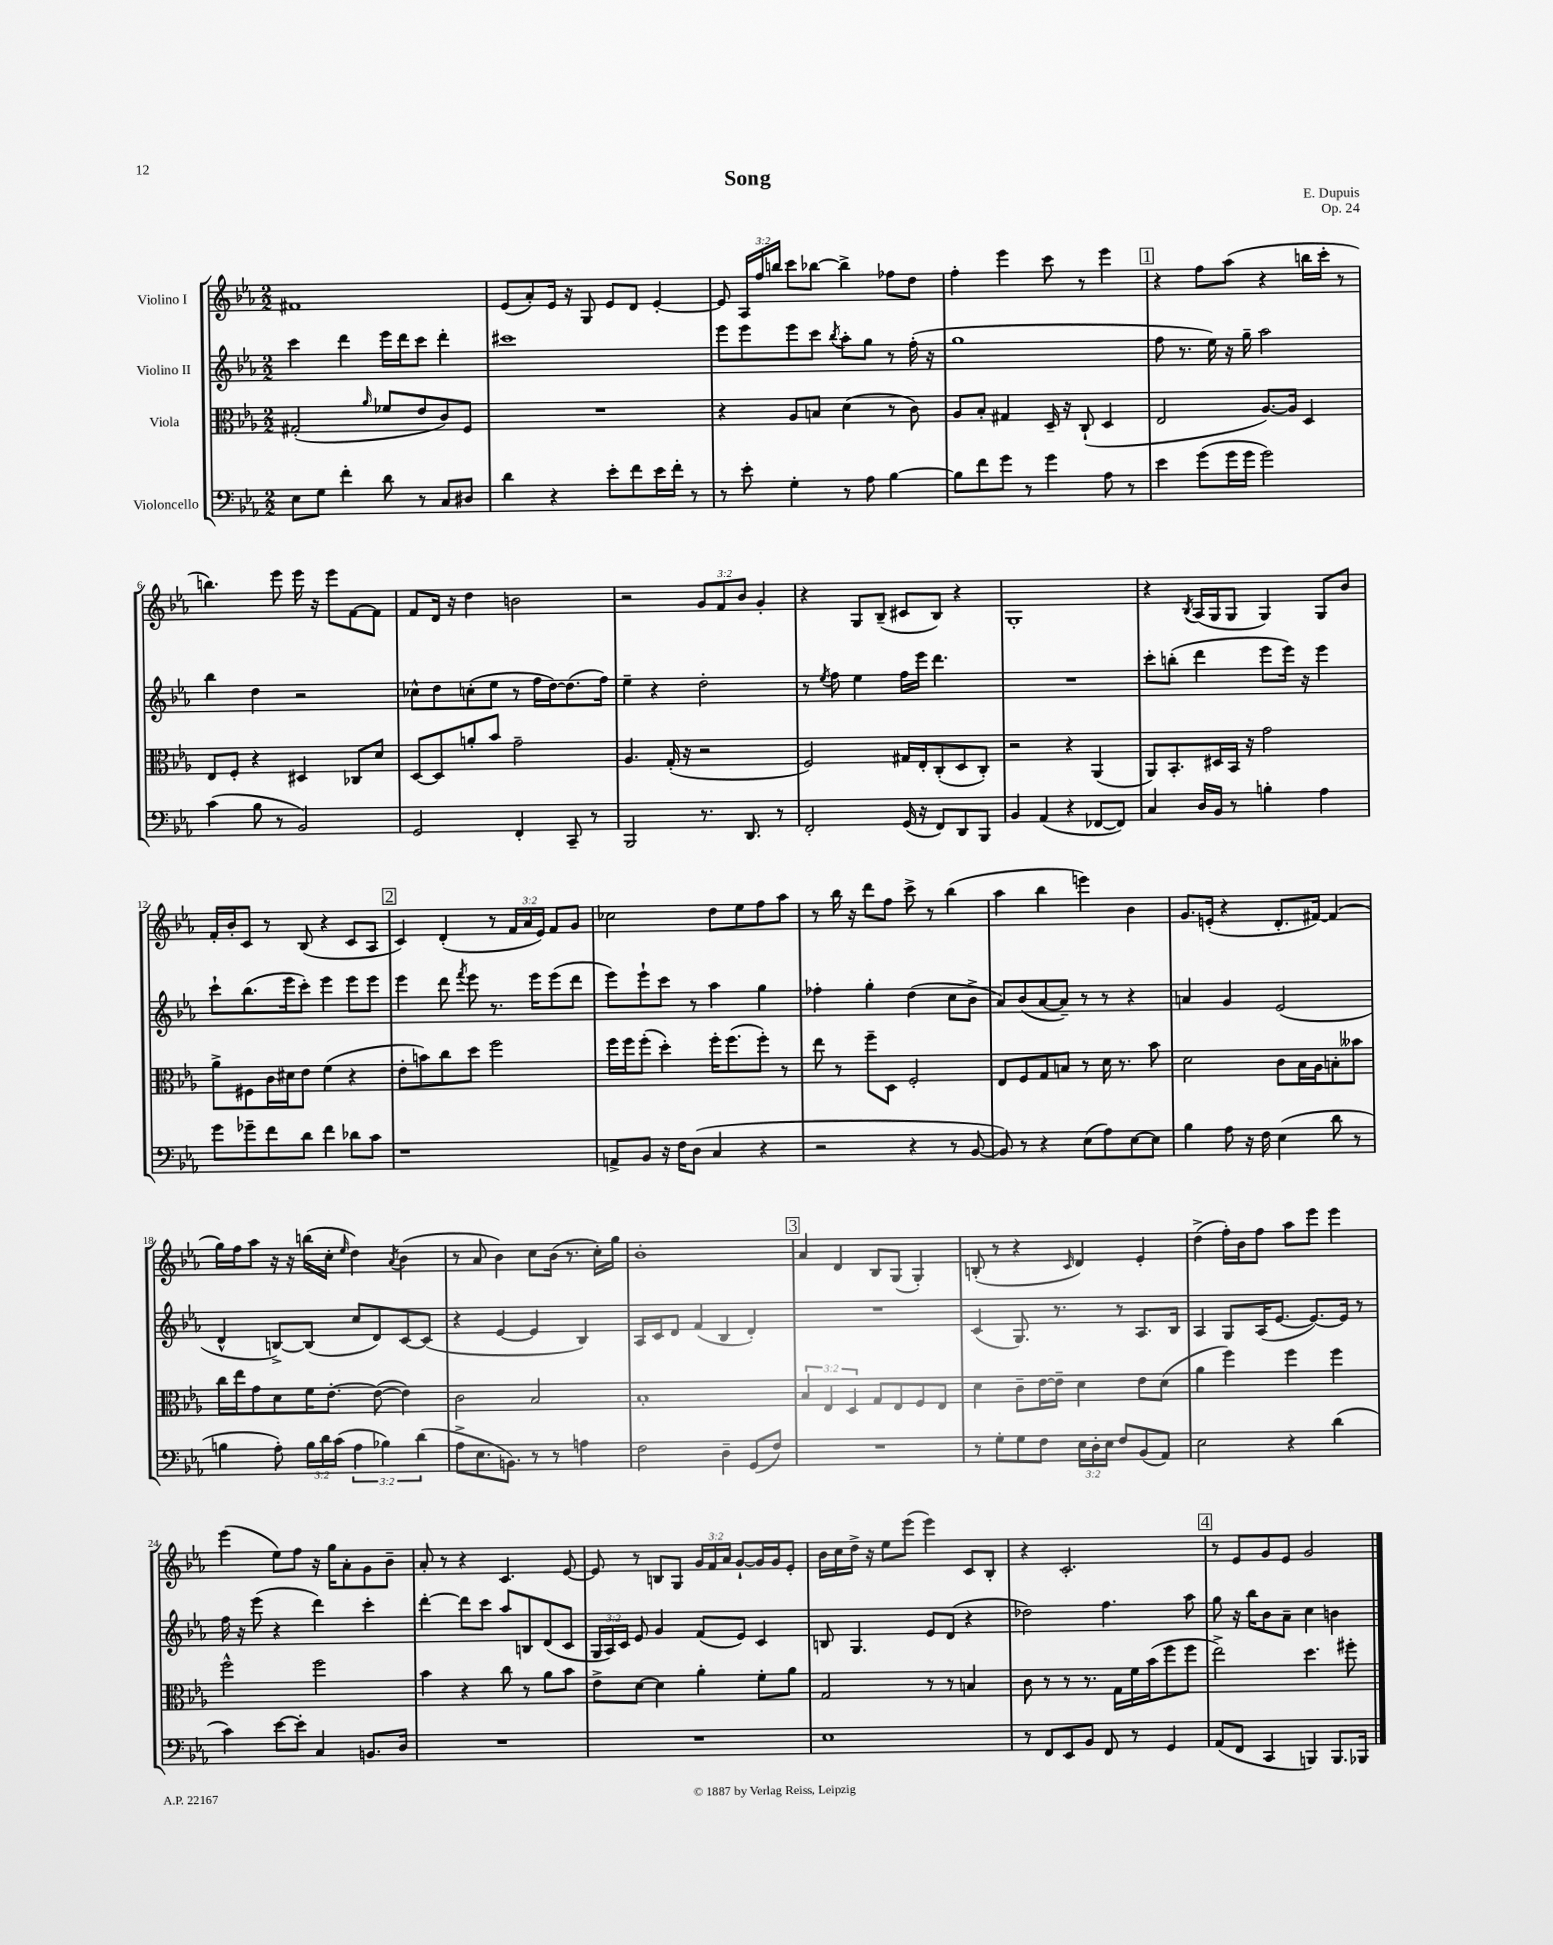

**kern	**kern	**kern	**kern
*part4	*part3	*part2	*part1
*staff4	*staff3	*staff2	*staff1
*I"Violoncello	*I"Viola	*I"Violino II	*I"Violino I
*clefF4	*clefC3	*clefG2	*clefG2
*k[b-e-a-]	*k[b-e-a-]	*k[b-e-a-]	*k[b-e-a-]
*M2/2	*M2/2	*M2/2	*M2/2
=1	=1	=1	=1
8E-\L	(2G#X'/	4ccc\	1f#X
8G\J	.	.	.
4f'\	.	4ddd\	.
.	16qqa-/	.	.
8d\	8f-X/L	16eee-\LL	.
.	.	16ddd\J	.
8r	8e-/	8ccc\J	.
8C/L	8c/)	4ddd'\	.
8D#X/J	8F/J	.	.
=2	=2	=2	=2
4d\	1r	1ccc#X	(8e-/L
.	.	.	8a-'/)
4r	.	.	16e-/Jk
.	.	.	16r
.	.	.	8G/
8e-'\L	.	.	8e-/L
8f\	.	.	8d/J
16e-\L	.	.	[4e-'/
16f'\JJ	.	.	.
8r	.	.	.
=3	=3	=3	=3
8r	4r	8eee-\L	8e-/]
8e-'\	.	8eee-\	24A-/LL
.	.	.	24ff/
.	.	.	24bbn/JJ
4G'\	8A-/L	8eee-\	8ccc\L
.	8Bn/J	8ccc\J	[8bb-X\J
.	.	8qbb-/	.
8r	(4d\	8aa-'\L	4bb-^\]
8A-\	.	8gg\J	.
[4B-\	8r	8r	8ff-X\L
.	8c\)	(16ff'\	8dd\J
.	.	16r	.
=4	=4	=4	=4
8B-\L]	8A-/L	1gg	4ff'\
8f\	8B-'/J	.	.
8g\J	4G#X/	.	4eee-\
8r	.	.	.
4g\	16D~/	.	8ccc\
.	16r	.	.
.	(8C`/	.	8r
8A-\	4D/	.	4eee-\
8r	.	.	.
!!LO:REH:place=s1:t=1
=5	=5	=5	=5
4e-\	2E-/	8ff\	4r
.	.	8.r	.
(8g\L	.	.	8ff\L
.	.	16ee-\)	.
16g\L	.	16r	(8aa-\J
16g\JJ	.	16gg~\	.
2g\)	[8.A-/L)	2aa-\	4r
.	16A-/Jk]	.	.
.	4D/	.	16bbn\LL
.	.	.	16ccc'\JJ
.	.	.	8r
!!LO:LB:g=z
=6	=6	=6	=6
(4c\	8E-/L	4bb-\	4.bbn\)
.	8F'/J	.	.
8B-\	4r	4dd\	.
8r	.	.	8eee-\
2BB-/)	4D#X/	2r	16eee-\
.	.	.	16r
.	.	.	8eee-\L
.	8C-X/L	.	[8f\
.	8d/J	.	8f\J]
=7	=7	=7	=7
2GG/	[8D/L	8cc-X^^\L	8f/L
.	8D/]	8dd\	16d/Jk
.	.	.	16r
.	8an'/	(8ccn'\	4dd\
.	8b-/J	8ee-\J	.
4FF'/	2g~\	8r	2bn\
.	.	16ff\LL	.
.	.	[16dd\J)	.
8CC~/	.	(8.dd\]	.
8r	.	.	.
.	.	16ff\Jk)	.
=8	=8	=8	=8
2BBB-/	4.A-/	4ee-~\	2r
.	.	4r	.
.	(16G'/	.	.
.	16r	.	.
8.r	2r	2dd'\	12g/L
.	.	.	12f/
.	.	.	12b-/J
8.DD/	.	.	.
.	.	.	4g'/
8r	.	.	.
=9	=9	=9	=9
2FF'/	2F/)	8r	4r
.	.	8qee-/	.
.	.	8ff\	.
.	.	4ee-\	8G/L
.	.	.	(8B-~/J
(16GG/	16G#X/LL	16ff\LL	8c#X/L
16r	16E-'/J	16eee-\JJ	.
8FF/L)	(8C'/	4.ddd\	8B-/J)
8DD/	8D/	.	4r
8BBB-/J	8C'/J)	.	.
=10	=10	=10	=10
4BB-/	2r	1r	1G'
(4AA-/	.	.	.
4r	4r	.	.
[8FF-X/L	(4AA-/	.	.
8FF-/J])	.	.	.
=11	=11	=11	=11
4C/	8AA-/L)	8ccc'\L	4r
.	8.BB-'/	(8bbn'\J	.
.	.	.	8qB-/
16D/LL	.	4ddd\	(16A-/LL
16BB-/JJ	16D#X/L	.	16G/J
8r	16BB-/JJ	.	8G/J
.	16r	.	.
4Bn'\	2g\	8eee-\L	4G/)
.	.	16eee-\Jk)	.
.	.	16r	.
4A-\	.	4eee-\	8G/L
.	.	.	8b-/J
!!LO:LB:g=z
=12	=12	=12	=12
8g\L	8a-^\L	8ccc`\L	16f'/LL
.	.	.	16b-'/J
8g-X~\	8F#X\	(8.bb-\	8c/J
8f\	16c\L	.	8r
.	16d#X\J	16eee-\k	.
8d\J	8e-\J	8ccc'\J)	(8B-/
4f\	(4f\	4eee-\	4r
8d-X\L	4r	8eee-\L	8c/L
8c\J	.	8eee-\J	8A-/J
!!LO:REH:place=s1:t=2
=13	=13	=13	=13
1r	8e-'\L	4eee-\	4c/)
.	8bn\)	.	.
.	8cc\	8ddd\	(4d'/
.	.	8qfff/	.
.	8dd\J	8eee-\	.
.	2ff\	8.r	8r
.	.	.	24f/LL
.	.	.	24a-/
.	.	16eee-\KL	.
.	.	.	24e-/JJ)
.	.	(8eee-\	8f/L
.	.	8ddd\J	8g/J
=14	=14	=14	=14
8AAn^/L	16ff\LL	8eee-\L)	2cc-X\
.	16ff\J	.	.
8BB-/J	(8ff'\J	8eee-`\	.
16r	4dd'\)	8ccc\J	.
16F\KL	.	.	.
(8D\J	.	8r	.
4C/	16ff'\KL	4aa-\	8dd\L
.	(8.ff\	.	.
.	.	.	8ee-\
4r	8ff'\J)	4gg\	8ff\
.	8r	.	8aa-\J
=15	=15	=15	=15
2r	8ee-\	4ff-X'\	8r
.	8r	.	16bb-\
.	.	.	16r
.	8ff~\L	4gg'\	8ddd\L
.	8D\J	.	8ff\J
4r	2F'/	(4dd\	8ccc^\
.	.	.	8r
8r	.	8cc\L	(4bb-\
[8BB-/	.	8b-^\J	.
=16	=16	=16	=16
8BB-/])	8E-/L	8a-/L)	4aa-\
8r	8F/	(8b-/	.
4r	8G/	[8a-/	4bb-\
.	8Bn/J	8a-~/J])	.
(8E-\L	8r	8r	4eeen\)
8A-\)	16d\	8r	.
.	8.r	.	.
[8E-\	.	4r	4b-\
8E-\J]	8b-\	.	.
=17	=17	=17	=17
4B-\	2d\	4an/	8.g/L
.	.	.	(16en'/Jk
8A-\	.	4g/	4r
16r	.	.	.
16F\	.	.	.
(4E-\	8c\L	(2e-/	8.d'/L
.	16B-\L	.	.
.	16A-\J	.	[16f#X/Jk)
8d\	8Bn'\	.	(4f#/]
8r	8b--X\J	.	.
!!LO:LB:g=z
=18	=18	=18	=18
4Bn\	16cc\LL	4d^^/	16gg\LL)
.	16ee-\J	.	16ff\J
.	8g\	.	8aa-\J
8A-'\)	8d\	[8Bn^/L)	16r
.	.	.	16r
24B\LL	16f\K	(8B/J]	(16bbn\LL
24d\	.	.	.
.	[8.e-'\J	.	16cc'\JJ
(24c\JJ	.	.	.
.	.	.	16qqee-/
6A-\	.	8cc/L	4dd\)
.	(8e-\_	8d/)	.
6B-X\)	.	.	.
.	.	.	8qa-/
.	4e-\])	[8c/	(4b-\
(6d\	.	.	.
.	.	(8c/J]	.
=19	=19	=19	=19
8A-^\L	2c\	4r	8r
8.E-\	.	.	8a-/
.	.	[4e-/	4b-\)
8.BBn\J)	.	.	.
8r	2B-/	4e-/]	8cc\L
8r	.	.	(16b-\Jk
.	.	.	8.r
4An\	.	4B-/)	.
.	.	.	16cc'\LL)
.	.	.	16gg\JJ
=20	=20	=20	=20
2F\	1B-'	16A-/LL	1b-'
.	.	16c/J	.
.	.	8d/J	.
.	.	(4f/	.
4D~\	.	4B-/	.
(8GG/L	.	4d'/)	.
8F/J)	.	.	.
!!LO:REH:place=s1:t=3
=21	=21	=21	=21
1r	6B-/	1r	4a-/
.	6E-/	.	.
.	.	.	4d/
.	6D/	.	.
.	8G/L	.	8B-/L
.	8E-/	.	(8G/J
.	8F/	.	4G'/)
.	8E-/J	.	.
=22	=22	=22	=22
8r	4d\	(4c/	(8Bn'/
8G'\L	.	.	8r
8G\	8c~\L	8.G/)	4r
8F\J	[16e-\L	.	.
.	16e-~\JJ]	8.r	.
.	.	.	16qqc/
24E-\LL	4d\	.	4d/)
24D'\	.	.	.
24E-\JJ	.	.	.
8F/L	.	8r	.
(8BB-/	8e-\L	8.A-/L	4e-'/
8AA-/J)	(8d\J	.	.
.	.	16B-/Jk	.
=23	=23	=23	=23
2E-\	4a-\	4A-/	(4dd^\
.	4ff\)	8G/L	16ff'\LL)
.	.	.	16b-\J
.	.	(16A-/K	8ff\J
.	.	[8.e-/J	.
4r	4ff\	.	8aa-\L
.	.	8.e-/L_)	8eee-\J
(4d\	4ff\	.	4eee-\
.	.	16e-/Jk]	.
.	.	8r	.
!!LO:LB:g=z
=24	=24	=24	=24
4c\)	2ff^^\	16ff\	(4eee-\
.	.	16r	.
.	.	(8eee-\	.
[8e-\L	.	4r	8ee-\L)
8e-'\J]	.	.	8ff\J
4C/	2ff\	4ddd\)	16r
.	.	.	16gg\KL
.	.	.	8a-'\
8.BBn/L	.	4ccc'\	8g\
.	.	.	8b-~\J
16D/Jk	.	.	.
=25	=25	=25	=25
1r	4b-\	[4ddd'\	8a-'/
.	.	.	8r
.	4r	8ddd\L]	4r
.	.	8ccc\J	.
.	8cc\	8aa-/L	4.c/
.	8r	8Bn/	.
.	8a-\L	(8d/	.
.	8b-\J	8c/J	[8e-/
=26	=26	=26	=26
1r	8e-^\L	24G/LL	8e-/]
.	.	24A-/)	.
.	.	24c/JJ	.
.	[8d\J	8e-/	8r
.	4d\]	4g/	8Bn/L
.	.	.	8G/J
.	4a-'\	(8f/L	24g/LL
.	.	.	24f/
.	.	.	24a-/JJ
.	.	8e-/J)	[8g`/L
.	8f'\L	4c/	16g/L]
.	.	.	16g/J
.	8a-\J	.	8e-'/J
=27	=27	=27	=27
1E-	2G/	8Bn/	16b-\LL
.	.	.	16cc\
.	.	4.G/	16dd^\JJ
.	.	.	16r
.	.	.	8ee-\L
.	.	.	(8eee-\J
.	8r	8e-/L	4eee-\)
.	8r	(8d/J	.
.	4Bn/	4r	8c/L
.	.	.	8B-'/J
=28	=28	=28	=28
8r	8c\	2dd-X\)	4r
8FF/L	8r	.	.
8EE-/	8r	.	2.c'/
8BB-/J	8.r	.	.
8FF/	.	4.ff\	.
.	16G\LL	.	.
8r	16f\	.	.
.	(16b-\J	.	.
4GG/	8ff\	.	.
.	8ff\J	8aa-\	.
!!LO:REH:place=s1:t=4
=29	=29	=29	=29
(8AA-/L	2ee-^\)	8gg\	8r
8FF/J	.	16r	8e-/L
.	.	16bb-\KL	.
4CC/	.	8b-\	8g/
.	.	8a-~\J	8e-/J
4BBBn/)	4.dd\	4cc\	2g/
8.BBB/L	.	4bn\	.
.	8ff#X'\	.	.
16BBB-X/Jk	.	.	.
==	==	==	==
*-	*-	*-	*-
